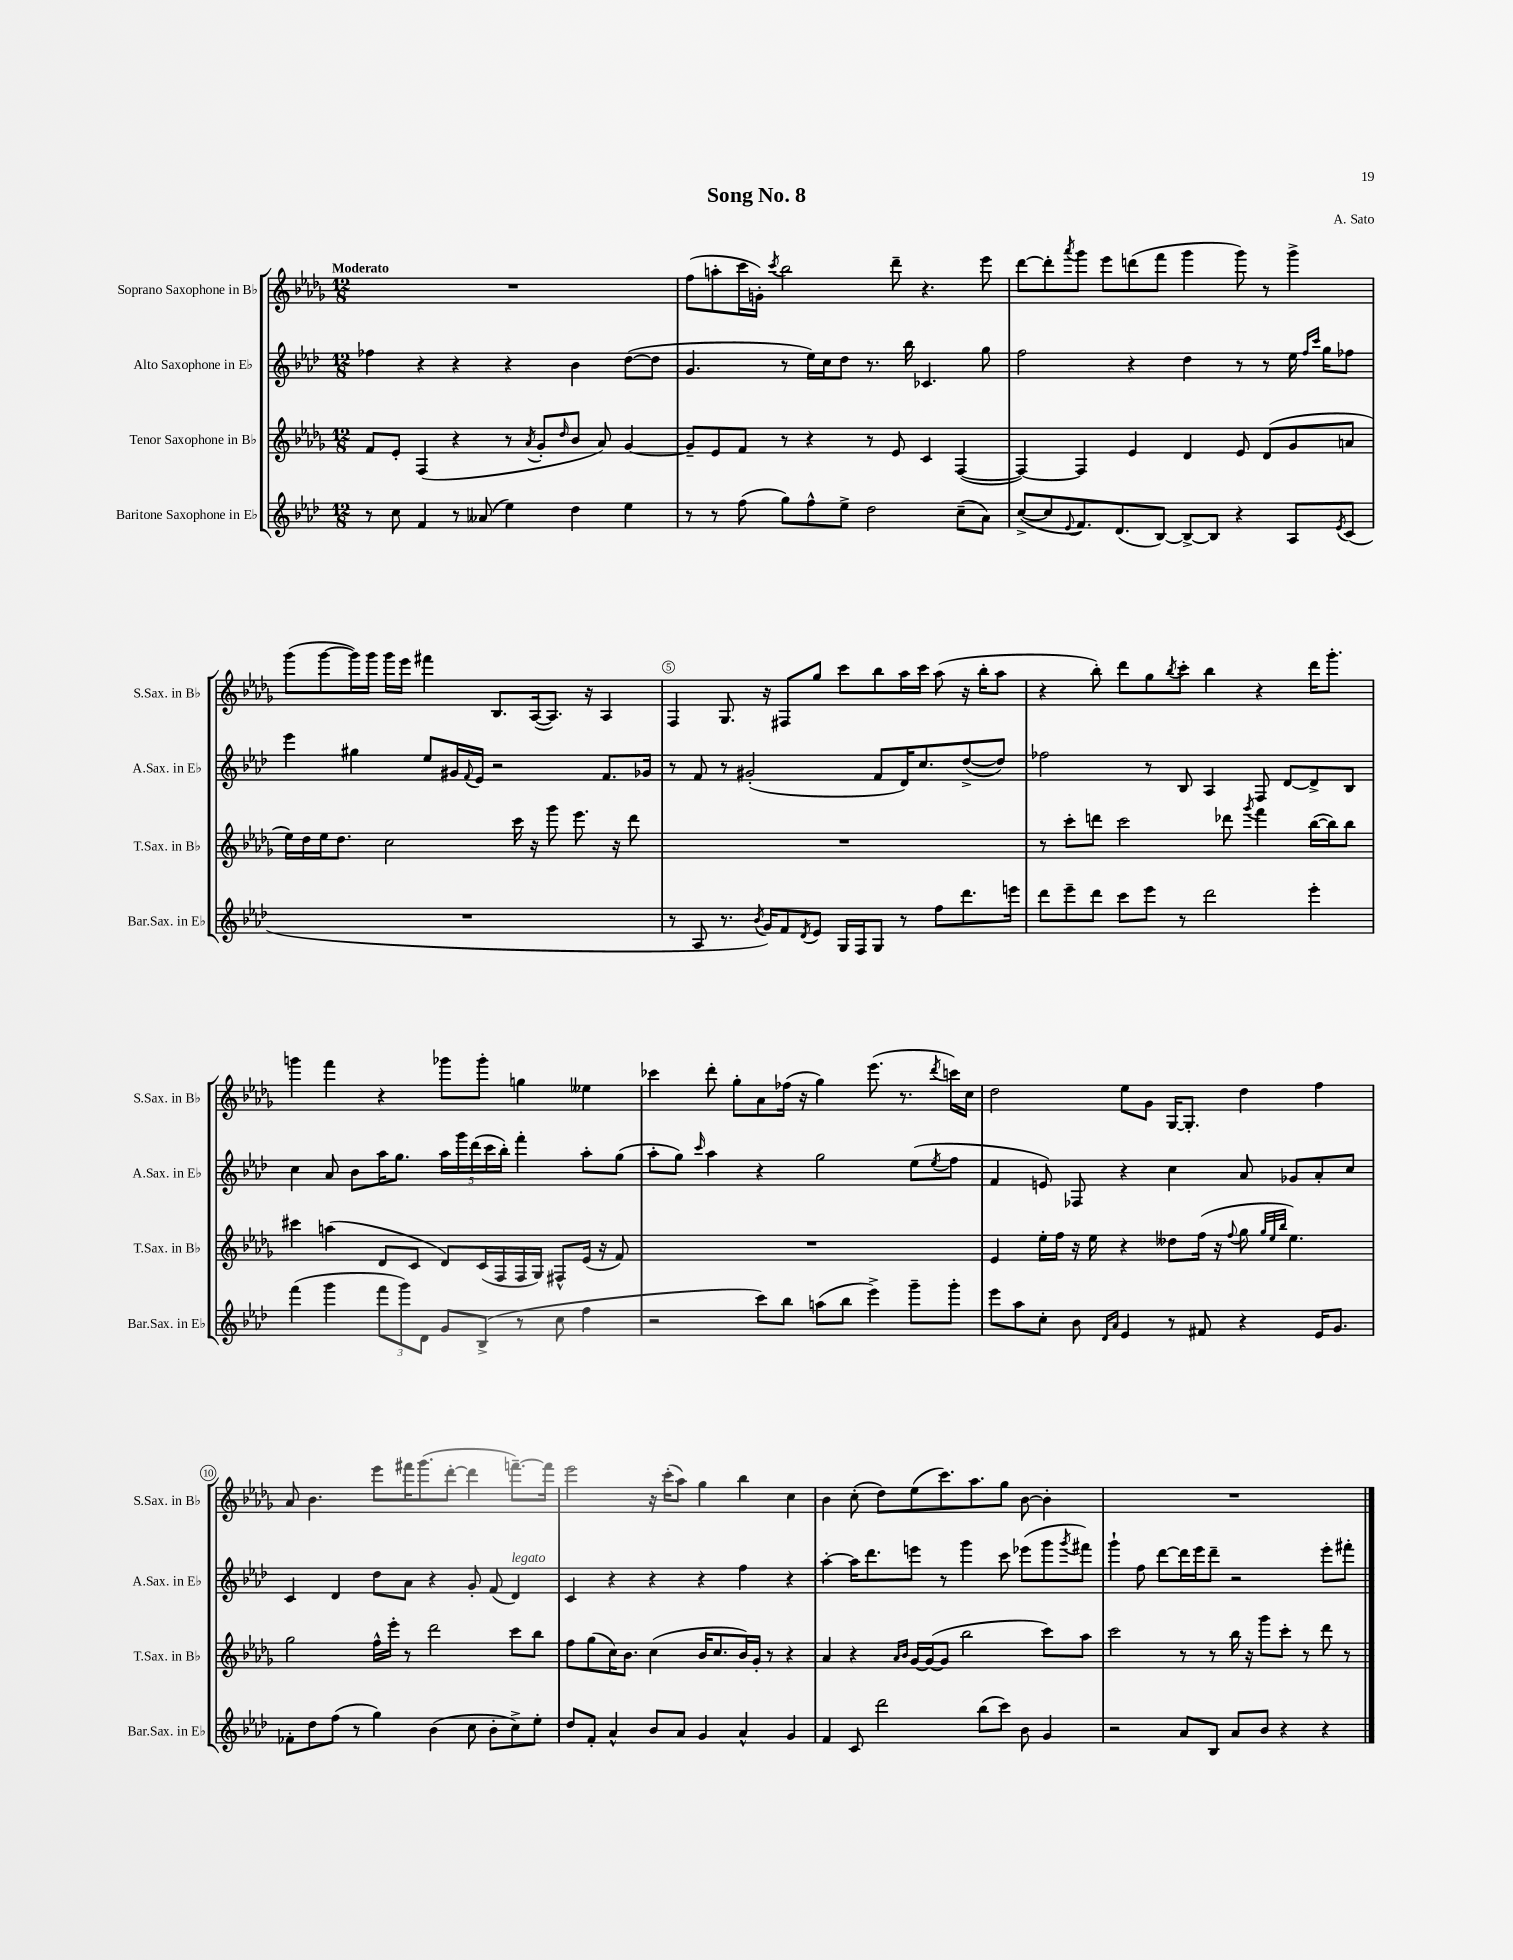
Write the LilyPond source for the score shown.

\header { title = "Song No. 8" composer = "A. Sato" }
<<
\new StaffGroup <<
\new Staff = "s0" \with { instrumentName = "Soprano Saxophone in Bb" shortInstrumentName = "S.Sax. in Bb" } {
    \clef treble \key des \major \numericTimeSignature \time 12/8 \tempo "Moderato"
    R1. |
    f''8( a''8-. c'''16 g'16-.) \acciaccatura { c'''8 } bes''2 des'''8-- r4. ees'''8 |
    des'''8~ des'''8-. \acciaccatura { aes'''8 } ges'''8 ees'''8 d'''8( f'''8 ges'''4 ges'''8) r8 ges'''4-> |
    ges'''8( ges'''8~ ges'''16) ges'''16 ges'''16 ees'''16 fis'''4 bes8. aes16~( aes8.) r16 aes4 |
    f4 ges8. r16 fis8 ges''8 c'''8 bes''8 aes''16 c'''16 aes''8( r16 bes''16-. aes''8 |
    r4 bes''8-.) des'''8 ges''8 \acciaccatura { bes''8 } c'''8-. bes''4 r4 des'''16 ges'''8.-. |
    g'''4 f'''4 r4 ges'''8 ges'''8-. g''4 eeses''4 |
    ces'''4 des'''8-. ges''8-. aes'8 fes''16( r16 ges''4) ees'''8.( r8. \acciaccatura { des'''8 } c'''16) c''16 |
    des''2 ees''8 ges'8 ges16~ ges8.-. des''4 f''4 |
    aes'8 bes'4. ees'''8 fis'''16 ges'''8.( des'''8~-. des'''4 f'''8.~--) f'''16 |
    ees'''2 r16 c'''16-.( aes''8) ges''4 bes''4 c''4 |
    bes'4 c''8-.( des''8) ees''8( c'''8.) aes''8. ges''8 bes'8~ bes'4-. |
    R1. \bar "|." |
}
\new Staff = "s1" \with { instrumentName = "Alto Saxophone in Eb" shortInstrumentName = "A.Sax. in Eb" } {
    \clef treble \key aes \major \numericTimeSignature \time 12/8
    fes''4 r4 r4 r4 bes'4 des''8~( des''8 |
    g'4. r8 ees''16) c''16 des''8 r8. bes''16 ces'4. g''8 |
    f''2 r4 des''4 r8 r8 ees''16 \grace { f''16 c'''16 } g''16 fes''8 |
    ees'''4 gis''4 ees''8 gis'16 \appoggiatura { f'8 } ees'16 r2 f'8. ges'16 |
    r8 f'8 r8 gis'2-.( f'8 des'16) c''8. des''8~->( des''8) |
    fes''2 r8 bes8 aes4 f8 des'8~ des'8-> bes8 |
    c''4 aes'8 bes'8 aes''16 g''8. \tuplet 5/4 { aes''16 g'''16 des'''16( c'''16 bes''16-.) } f'''4-. aes''8-. g''8( |
    aes''8-. g''8) \grace { c'''16 } aes''4 r4 g''2 ees''8( \acciaccatura { ees''8 } f''8 |
    f'4 e'8) fes8 r4 c''4 aes'8 ges'8 aes'8-. c''8 |
    c'4 des'4 des''8 aes'8 r4 g'8-. f'8( des'4^\markup { \italic "legato" }) |
    c'4 r4 r4 r4 f''4 r4 |
    aes''4~-. aes''16 des'''8. e'''8 r8 g'''4 c'''8 ees'''8( g'''8 \acciaccatura { g'''8 } fis'''8) |
    g'''4-! f''8 des'''8~ des'''16 ees'''16 des'''8-- r2 ees'''8-. fis'''8-. \bar "|." |
}
\new Staff = "s2" \with { instrumentName = "Tenor Saxophone in Bb" shortInstrumentName = "T.Sax. in Bb" } {
    \clef treble \key des \major \numericTimeSignature \time 12/8
    f'8 ees'8-. f4( r4 r8 \acciaccatura { aes'8 } ges'8-. \grace { des''16 } bes'8 aes'8) ges'4~ |
    ges'8-- ees'8 f'8 r8 r4 r8 ees'8 c'4 f4~( |
    f4~) f4 ees'4 des'4 ees'8 des'8( ges'8 a'8 |
    ees''16) des''16 ees''16 des''8. c''2 c'''16 r16 ges'''8 ees'''8. r16 des'''8 |
    R1. |
    r8 c'''8-. d'''8 c'''2 des'''8 \acciaccatura { ges'''8 } f'''4 bes''16~( bes''16) bes''8 |
    cis'''4 a''4( des'8 c'8 des'8) c'16( f16 f16 ges16) fis8-^ ees'16( r16 f'8) |
    R1. |
    ees'4 ees''16-. f''16 r16 ees''16 r4 deses''8 f''16( r16 \appoggiatura { f''8 } ges''8 \grace { ges''32 ees''32 bes''32 } ees''4.) |
    ges''2 f''16-^ ees'''16-. r8 des'''2 c'''8 bes''8 |
    f''8 ges''8( c''16) bes'8. c''4( bes'16 c''8. bes'16) ges'16-. r8 r4 |
    aes'4 r4 \grace { aes'16 bes'16 } ges'16~ ges'16~( ges'8 bes''2 c'''8) aes''8 |
    c'''2 r8 r8 bes''16 r16 ges'''8 c'''8-. r8 des'''8 r8 \bar "|." |
}
\new Staff = "s3" \with { instrumentName = "Baritone Saxophone in Eb" shortInstrumentName = "Bar.Sax. in Eb" } {
    \clef treble \key aes \major \numericTimeSignature \time 12/8
    r8 c''8 f'4 r8 aeses'8( ees''4) des''4 ees''4 |
    r8 r8 f''8( g''8) f''8-^ ees''8-> des''2 c''8--( aes'8) |
    c''8~->( c''8 \appoggiatura { ees'8 } f'8.) des'8.( bes8~) bes8~-> bes8 r4 aes8 \acciaccatura { ees'8 } c'8( |
    R1. |
    r8 aes8 r8. \acciaccatura { bes'8 } g'16) f'8 \acciaccatura { des'8 } ees'8 g16 f16 g8 r8 f''8 des'''8. e'''16 |
    des'''8 ees'''8-- des'''8 c'''8 ees'''8 r8 des'''2 ees'''4-. |
    f'''4( g'''4 \tuplet 3/2 { f'''8 g'''8) des'8 } g'8 bes8->( r8 c''8 f''4 |
    r2 c'''8) bes''8 a''8( bes''8 ees'''4->) g'''8-- g'''8-. |
    ees'''8 aes''8 c''8-. bes'8 \grace { des'16 aes'16 } ees'4 r8 fis'8 r4 ees'16 g'8. |
    fes'8-. des''8 f''8( r8 g''4) bes'4( c''8 bes'8-. c''8->) ees''8-. |
    des''8 f'8-. aes'4-^ bes'8 aes'8 g'4 aes'4-^ g'4 |
    f'4 c'8 des'''2 bes''8( c'''8) bes'8 g'4 |
    r2 aes'8 bes8 aes'8 bes'8 r4 r4 \bar "|." |
}
>>
>>
\layout { \context { \Score \override BarNumber.break-visibility = ##(#f #t #t) barNumberVisibility = #(every-nth-bar-number-visible 5) \override BarNumber.stencil = #(make-stencil-circler 0.1 0.3 ly:text-interface::print) } }
